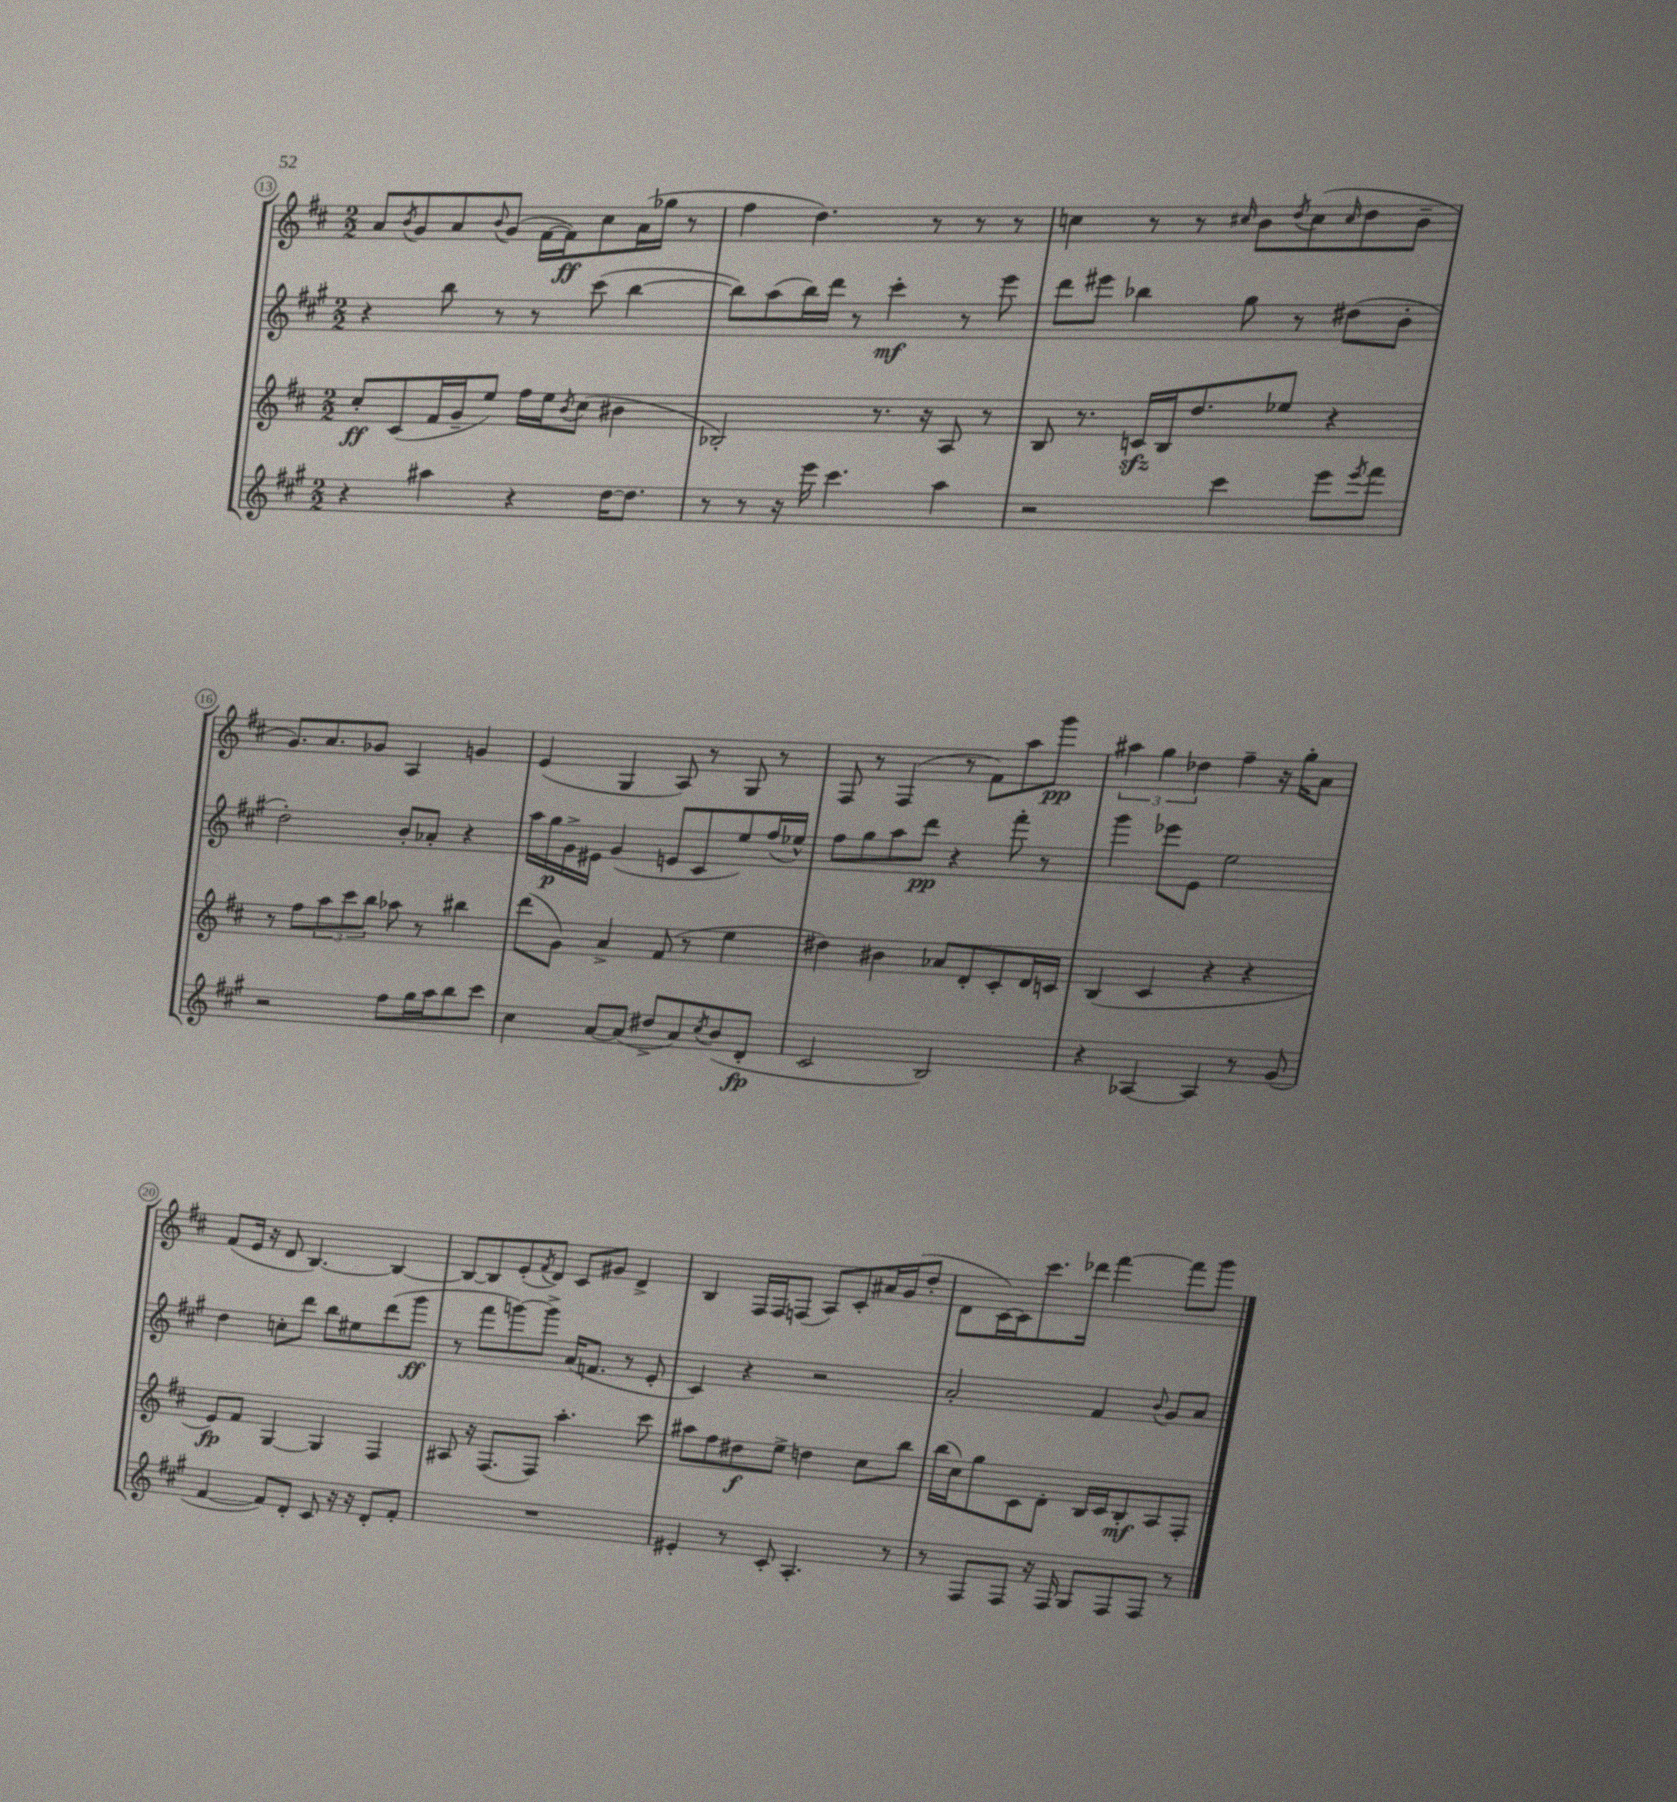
<<
\new StaffGroup <<
\new Staff = "s0" {
    \clef treble \key d \major \numericTimeSignature \time 2/2
    a'8 \acciaccatura { b'8 } g'8 a'8 \appoggiatura { b'8 } g'8( fis'16~ fis'16\ff) cis''8 a'16( ges''16 r8 |
    fis''4 d''4.) r8 r8 r8 |
    c''4 r8 r8 \grace { cis''16 } b'8 \acciaccatura { d''8 } cis''8( \grace { cis''16 } d''8 b'8-- |
    g'8.) a'8. ges'8 a4 g'4 |
    e'4( g4 a8) r8 g8 r8 |
    fis8 r8 fis4( r8 fis'8) a''8 g'''8\pp |
    \tuplet 3/2 { ais''4 g''4 des''4 } fis''4-- r16 g''16-. a'8 |
    fis'8( e'16 r16 d'8 b4.~) b4~ |
    b8~ b8 e'8-.( \acciaccatura { fis'8 } d'8) cis'8 gis'8 d'4-> |
    b4 fis16 fis16 f8( a8) cis'8-. ais'16 g'16( d''8-. |
    d'8 cis'16~) cis'16 cis'''8. des'''16 fis'''4~ fis'''8 g'''8 \bar "|." |
}
\new Staff = "s1" {
    \clef treble \key a \major \numericTimeSignature \time 2/2
    r4 b''8 r8 r8 cis'''8( b''4~ |
    b''8) a''8( b''16) d'''16 r8 cis'''4-.\mf r8 e'''8 |
    d'''8 eis'''8 bes''4 gis''8 r8 dis''8( b'8-. |
    d''2-.) b'8-. aes'8-. r4 |
    a''16 gis''16\p gis'16-> eis'16 gis'4( e'8 cis'8 e''8) fis''16( ees''16-^) |
    fis''8 gis''8 a''8 d'''8\pp r4 fis'''8-. r8 |
    gis'''4 ees'''8 e'8 e''2 |
    d''4 c''8-. d'''8 b''8 eis''8 d'''8( gis'''8\ff |
    r8 fis'''8 g'''8~) g'''8-> a'16( f'8. r8 e'8-. |
    cis'4) r4 r2 |
    a'2-. fis'4 \appoggiatura { b'8 } gis'8 a'8 \bar "|." |
}
\new Staff = "s2" {
    \clef treble \key d \major \numericTimeSignature \time 2/2
    cis''8-.\ff cis'8( fis'16 g'16-- e''8) fis''16 e''16 \acciaccatura { b'8 } cis''8( bis'4 |
    bes2-.) r8. r16 a8 r8 |
    b8 r8. c'16\sfz b16 d''8. ees''8 r4 |
    r8 fis''8 \tuplet 3/2 { a''8 cis'''8 b''8 } aes''8 r8 bis''4 |
    d'''8( g'8) a'4-> fis'8( r8 e''4 |
    dis''4) bis'4 aes'8 d'8-. cis'8-. d'16 c'16 |
    b4( cis'4 r4 r4 |
    e'8\fp) fis'8 g4~ g4 fis4 |
    ais8 r16 fis8.( fis8) a''4.-. cis'''8 |
    ais''8 fis''8 dis''8\f e''8-> d''4 cis''8 b''8 |
    b''16( cis''16) g''8 cis'8 d'8-. b16 cis'16 b8-.\mf a8 fis8-. \bar "|." |
}
\new Staff = "s3" {
    \clef treble \key a \major \numericTimeSignature \time 2/2
    r4 ais''4 r4 d''16~ d''8. |
    r8 r8 r16 e'''16 cis'''4. a''4 |
    r2 cis'''4 e'''8 \acciaccatura { e'''8 } fis'''8 |
    r2 fis''8 gis''16 a''16 b''8 cis'''8 |
    cis''4 a'8~ a'8( dis''8-> a'8) \acciaccatura { cis''8 } b'8( d'8-.\fp |
    cis'2 b2) |
    r4 aes4~ aes4 r8 gis'8( |
    fis'4~ fis'8) d'8-. cis'8 r16 r16 d'8-. fis'8-. |
    R1 |
    eis'4-. r8 cis'8-. a4.-. r8 |
    r8 fis8 fis8 r16 fis16 gis8 fis8 fis8 r8 \bar "|." |
}
>>
>>
\layout { \context { \Score currentBarNumber = #13 \override BarNumber.stencil = #(make-stencil-circler 0.1 0.3 ly:text-interface::print) } }
